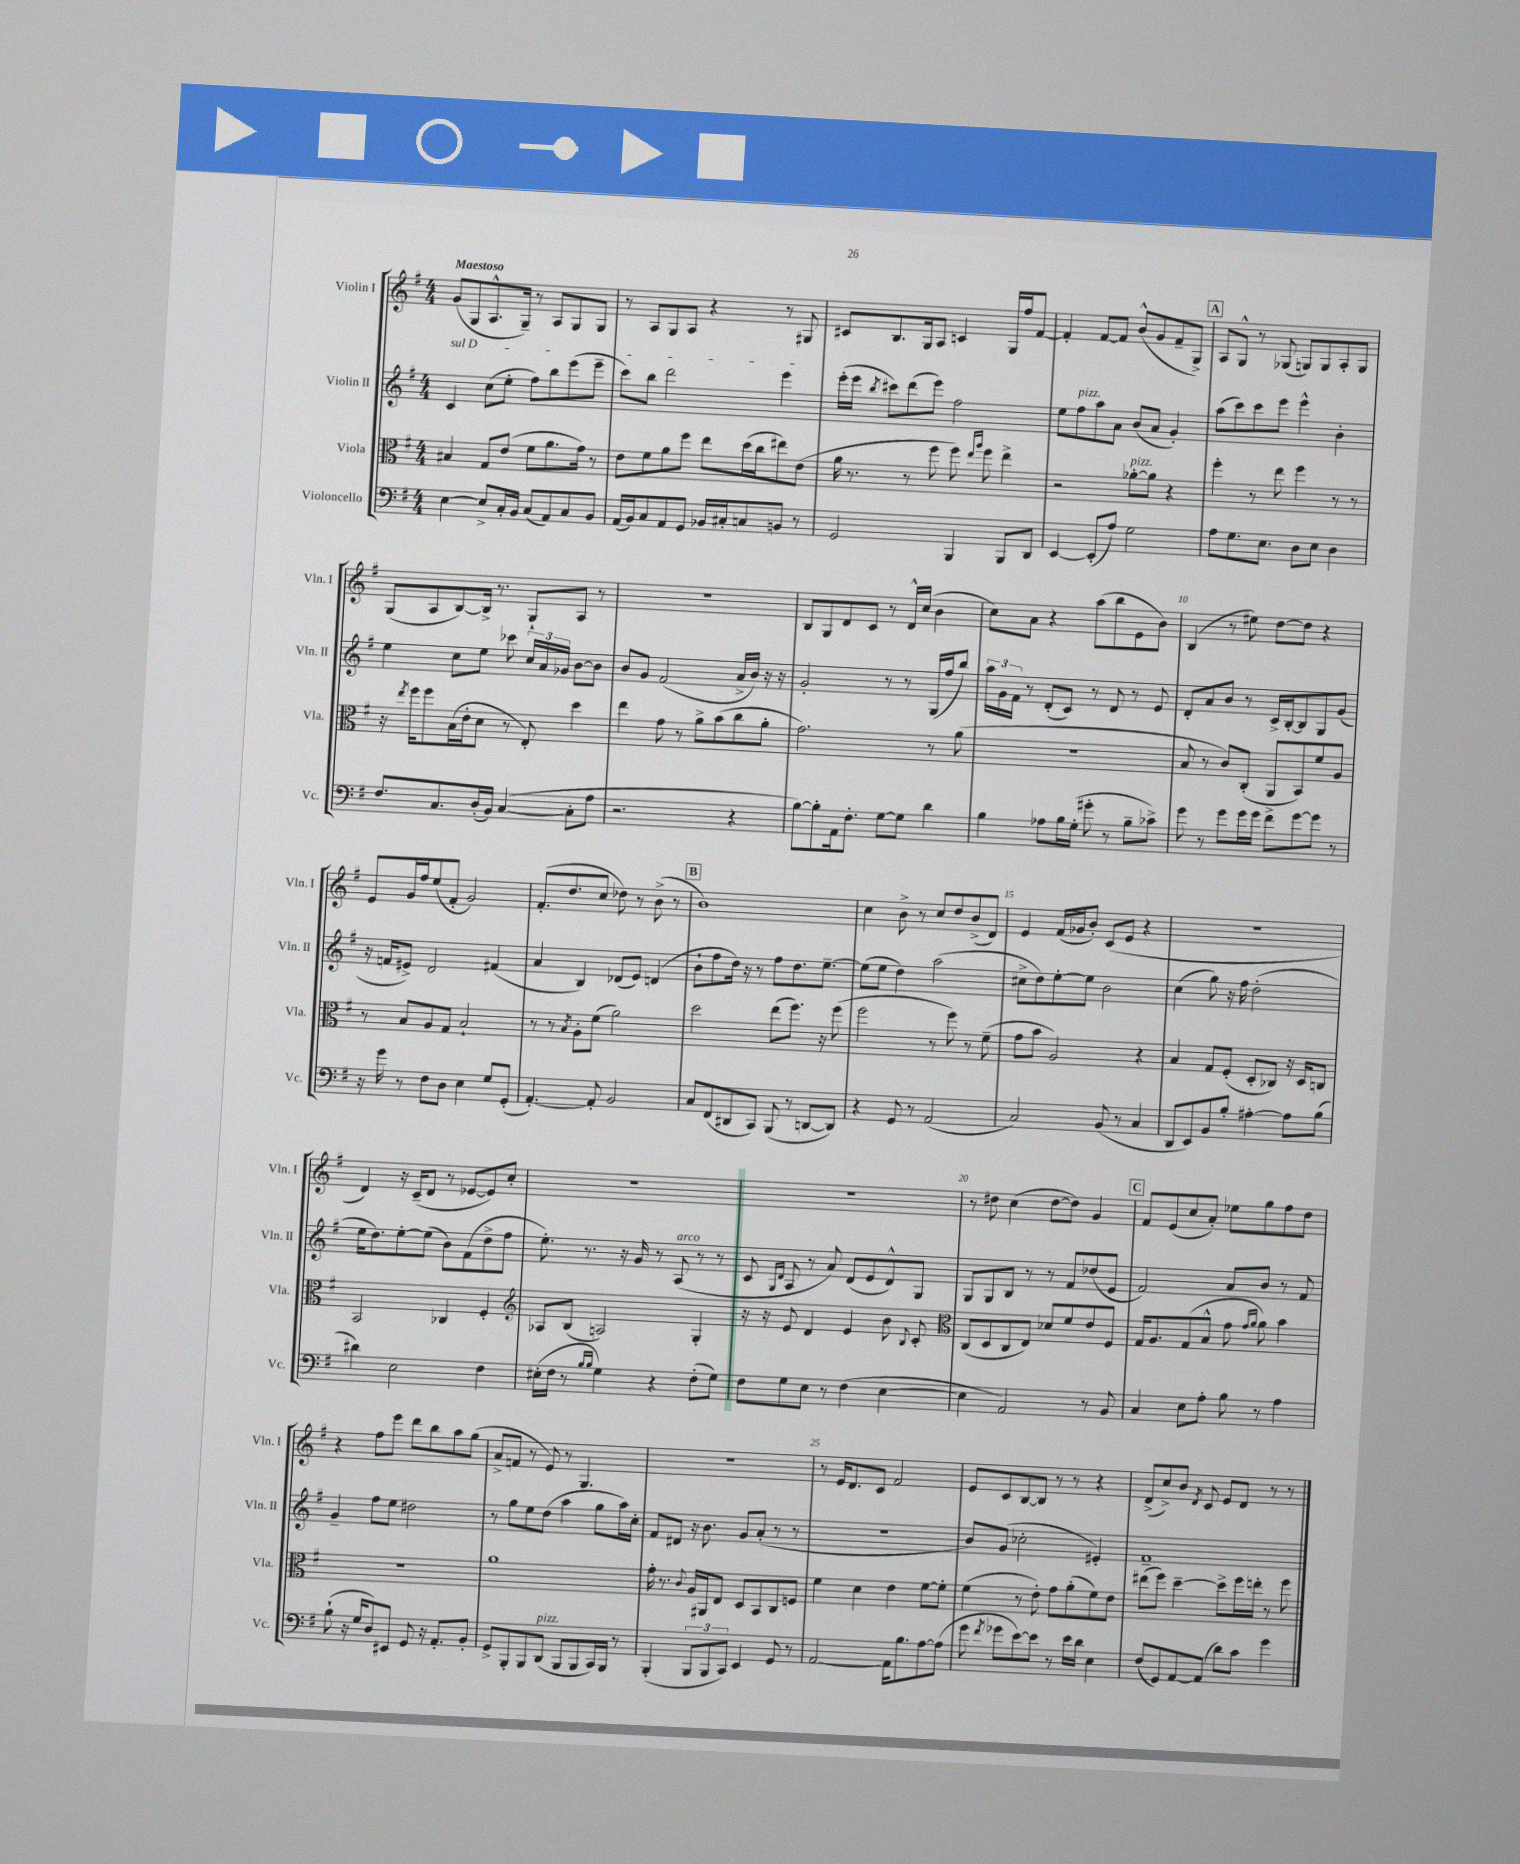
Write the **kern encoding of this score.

**kern	**kern	**kern	**kern
*staff4	*staff3	*staff2	*staff1
*clefF4	*clefC3	*clefG2	*clefG2
*k[f#]	*k[f#]	*k[f#]	*k[f#]
*M4/4	*M4/4	*M4/4	*M4/4
[4E\	4B#/	4c/	(8g/L
.	.	.	8G/
8E^/]L	8G/L	(8cc\L	8.A^^/
16C'/L	(8e/J	8ee'\J	.
16BB/JJ	.	.	16G~/Jk)
(8C/L	8f#\L	8ff#\L)	8r
8AA/)	8.a\	8bb\	8A/L
8C/	.	(8eee\	8G/
.	16g\Jk)	.	.
8BB/J	8r	8eee~\J	8G/J
=	=	=	=
(16AA/LL	8e\L	8ccc\L)	8r
16BB/J)	.	.	.
8C/	8f#\	8bb\J	8A/L
8AA/	8a\	2ddd\	8G/
8GG/J	8ff#\J	.	8A/J
16BB-/LL	8ee\L	.	4r
16C#'/J	.	.	.
8C/	(16dd\L	.	.
.	16cc\J	.	.
8BB/J	8ee#\)	4eee\	8r
8r	(8e\J	.	8G#/
=	=	=	=
2GG/	16a\	(16eee'\LL	8c#/L
.	8.r	16eee\JJ	.
.	.	8qbb/	.
.	.	8ccc#\L)	8.B/
.	8r	(8ddd\	.
.	.	.	16G/k
.	8ff#\	8eee\J)	8A/J
4BBB/	8ff#\)	2ff#\	4c/
.	16qqee/LL	.	.
.	16qqaa/JJ	.	.
.	8ff#\	.	.
8BBB/L	4ee^\	.	16G/LL
.	.	.	16ff#/J
8DD/J	.	.	[8f#/J
=	=	=	=
[4EE/	2r	8ee\L	4f#'/]
.	.	8ff#\	.
(8EE'/]L	.	8aa\	[8f#/L
8A/J)	.	8a\J	8f#/]J
2G\	[8a-'\L	(8b/L	(8b^^/L
.	8a-\]J	8a/J	8g/
.	4r	4g'/)	8f#~/
.	.	.	8G^/J)
=	=	=	=
8A\L	4ff#'\	(8aa\L	8A/L
8.G\	.	8ccc\)	8G^^/J
.	8r	8ccc\	8r
8.E\J	.	.	.
.	8ee\	8eee\J	(8G-/
8D\L	4ff#\	4eee^^\	8G/L)
8E\J	.	.	8G/
4D\	8r	4b'\	8A'/
.	8r	.	8G/J
=	=	=	=
8.F#/L	16r	4ee\	(8G/L
.	8qee/	.	.
.	16ff#\LK	.	.
.	8ff#\	.	8A/
8.C/	.	.	.
.	(16B\L	8cc\L	[8B/)
.	16e'\J	.	.
(16D'/L	8d\J	8ee\J	16B^/]Jk
16BB/JJ)	.	.	8.r
([4C/	8r	8ccc-\	.
.	8E'/)	24cc/LL	8G`/L
.	.	24a/	.
.	.	24g-/JJ	.
8C'\]L	4dd\	[8b\L	8A/J
8A\J	.	8b\]J	8r
=	=	=	=
2.r	4ee\	8b/L	1r
.	.	8g/J	.
.	8g\	(2f#/	.
.	8r	.	.
.	8a^\L	.	.
.	(8b\	.	.
4r	8cc\	16a^/LL	.
.	.	16b/JJ)	.
.	8a'\J	16r	.
.	.	16r	.
=	=	=	=
[8B\L)	2.g\)	2g'/	8B/L
8B'\]	.	.	8G/
16AA\k	.	.	8d/
8.F#'\J	.	.	.
.	.	.	8c/J
[8G\L	.	8r	8r
8G\]J	.	8r	16d^^/LL
.	.	.	(16cc/JJ
4d\	8r	(16G/LL	4b\
.	.	16ff#/J	.
.	(8a\	8bb/J)	.
=	=	=	=
4B\	1r	24aa\LL	8cc\L)
.	.	24g\	.
.	.	24f#\JJ	.
.	.	8r	8a\J
8A-\L	.	(8d'/L	4r
16B\L	.	8c/J)	.
(16G'\JJ	.	.	.
8g#'\	.	8r	(8aa\L
8r	.	8d/	8bb\
8B~\L	.	8r	8e\
8c-^\J)	.	8e/	8b\J)
=	=	=	=
8g\	8B/	8d'/L	(4B/
8r	8r	8a/	.
8g\L	8c/L)	8b/J	8r
16g\L	(8C'/J	8r	8ee#\)
16g\JJ	.	.	.
8f#^\L	8AA/L	16c^/LL	[8dd\L
.	.	[16B'/J	.
[8g\	8BB/)	8B/]	8dd\]J
8g\]J	8f#/	8G/	4r
8r	8A/J	(8g/J	.
=	=	=	=
16r	8r	16r	8e/L
16g\	.	16f/LK	.
8r	8B/L	8e#^/J)	16g/L
.	.	.	16ff#/J
8F#\L	8A/	2d/	(8ee/
8D\J	8G/J	.	8f#'/J
4E\	2B`/	.	2g/)
8G/L	.	(4f#/	.
(8GG'/J	.	.	.
=	=	=	=
[4.AA'/)	8r	4a/	(8.f#'/L
.	8r	.	.
.	.	.	8.dd/
.	8qB/	.	.
.	8A'\L	4B/)	.
8AA'/]	(8f#\J	.	8cc/J
2BB/	2a\)	(8d-/L	8dd-\)
.	.	8e/J)	8r
.	.	(4d/	(8b^\
.	.	.	8r
=	=	=	=
8C/L	2dd\	8b`\L	1b)
(8FF#/	.	8ff#\	.
8DD#/	.	16dd\Jk)	.
.	.	16r	.
8CC/J)	.	8r	.
(8BBB/	(8ee\L	8ff#\L	.
8r	8.ff#\J)	8.dd\	.
[8DD/L	.	.	.
.	16r	[8.ee~\J	.
8DD/]J)	(8ff#\	.	.
=	=	=	=
4r	2ff#\	(8ee\]L	4cc\
.	.	8ee\J	.
8GG/	.	4dd\)	8b^\
8r	.	.	8r
(2AA/	8r	(2aa\	8cc/L
.	8ff#\)	.	8dd/
.	8r	.	(8b^/
.	(8f#~\	.	8d/J)
=	=	=	=
2C/)	8g\L	8cc#^\L	4e/
.	8b\J	8dd\)	.
.	2A/)	[8ee'\	(16f#/LL
.	.	.	16g-/J
.	.	8ee\]J	8b'/J)
(8BB/	.	2b\	(8c/L
8r	.	.	8e/J
4C/	4r	.	4r
=	=	=	=
8DD/L	4B/	(4cc\	1r
8EE/)	.	.	.
8BB/	8G/L	8gg\)	.
8B'/J	(8F#'/J	16r	.
.	.	16ff#\	.
[4A#'\	8D'/L	(2dd'\	.
.	8C-/J)	.	.
8A#\]L	16r	.	.
.	16D/LK	.	.
(8B\J	8C/J	.	.
=	=	=	=
4d#\)	2BB/	16ee\LK	4d/)
.	.	8.dd\)	.
2E\	.	[8ee'\	16r
.	.	.	(16c~/LK
.	.	(8ee\]J	8d/J
.	4C-/	8b\L)	8r
.	.	(8f#\	[8e-/L
4F#\	4F#'/	8dd^\	8e-/])
.	.	8ff#\J	8cc'/J
=	=	=	=
*	*clefG2	*	*
(16E#'\LL	8A-/L	8.ee'\)	1r
16F#\JJ	.	.	.
8r	(8B/J	.	.
.	.	8.r	.
16qqB/LL	.	.	.
16qqB/JJ	.	.	.
4G\)	2A/)	.	.
.	.	16r	.
.	.	16g/	.
4r	.	8r	.
.	.	(8A/	.
(8F#'\L	4G'/	8r	.
8G\J)	.	8r	.
=	=	=	=
8F#\L	16r	8c/	1r
.	16r	.	.
.	.	16qqG/LL	.
.	.	16qqd/JJ	.
8G\	8e/	8A/	.
8E\J	4d/	8r	.
8r	.	8a/)	.
(4F#\	4e/	(8d/L	.
.	.	8e/	.
[4E\	8b\	8d^^/)	.
.	8qqB/	.	.
.	8c'/	8G/J	.
=	=	=	=
*	*clefC3	*	*
4E\]	(8C/L	8G/L	8r
.	8D/	8G/	8dd#\
2AA/)	8C/	8B/J	(4cc\
.	8E/J)	8r	.
.	8d-/L	8r	[8dd#\L
.	8f#/	8f#/L	8dd#\]J)
8r	8e/	(8dd-/	4g/
8BB/	8F#/J	8e/J	.
=	=	=	=
4C/	16G/LK	2f#/)	8f#/L
.	8.A/	.	.
.	.	.	(8e/
8E\L	(8G/	.	8cc/
8A'\J	8B^^/J	.	8a'/J)
8B\	8g\	8a/L	8ee-\L
.	16qqg/LL	.	.
.	16qqa/JJ	.	.
8r	8a\)	8b/J	8gg\
4A\	4b\	8r	8ff#\
.	.	8f#/	8dd\J
=	=	=	=
(8B`\	1r	4g~/	4r
16r	.	.	.
16G/LK	.	.	.
8D/)	.	8ff#\L	8ff#\L
8EE#/J	.	8ee\J	8eee\J
8GG/	.	2dd#\	8ddd\L
16r	.	.	8bb\
8.AA'/L	.	.	.
.	.	.	8aa\
8BB'/J	.	.	(8gg\J
=	=	=	=
8GG^/L	1a	8r	8a^/L
8BBB'/	.	8gg\L	8f/J
8BBB/	.	8ee\	8r
(8DD/J	.	(8dd\J	8e/)
8BBB/L	.	4aa\	8r
8BBB/	.	.	4.G/
16CC/L)	.	8gg\L	.
16BBB/JJ	.	.	.
8r	.	16aa\L)	.
.	.	16cc'\JJ	.
=	=	=	=
(4BBB'/	16g'\	8f#/L	1r
.	8.r	.	.
.	.	8d#/J	.
.	8qqc/	.	.
12BBB/L	16A/LL	16r	.
.	16AA#/J	8.b\	.
12BBB/	.	.	.
.	8E/J	.	.
12CC/J)	.	.	.
4EE/	8D/L	8g/L	.
.	8BB/	(8a'/J	.
8GG/	8C/	8r	.
8r	8F/J	8r	.
=	=	=	=
[2AA/	4f#\	1r	8r
.	.	.	16e/LK
.	.	.	8.d/
.	4d\	.	.
.	.	.	8c/J
16AA\]LK	4e\	.	2f#/
8.B\	.	.	.
[8A\	[8f#\L	.	.
(8A\]J	8f#'\]J	.	.
=	=	=	=
8g\	(4f#\	8b/L)	8e/L
8qf#/	.	.	.
8g-\L	.	(8g/J	8c/
[8e\)	8r	2cc-'\	[8B/
8e\]J	8e'\)	.	8B/]J
8r	8g\L	.	8r
16e\LL	(8a'\	.	8r
16d\JJ	.	.	.
4E\	8f#\)	4e#'/)	4r
.	8e\J	.	.
=	=	=	=
(8F#/L	(8ee#\L	1f#~	(8d^/L
8GG/)	8ff#\J)	.	8cc^/)
[8AA/	[4dd~\	.	8b/J
.	.	.	8qd/
(8AA/]J	.	.	8c/
8d\L)	8dd^\]L	.	8e/L
8c\J	16ff#\L	.	8d/J
.	16ee'\JJ	.	.
4g\	8r	.	8r
.	8ff#\	.	8r
==	==	==	==
*-	*-	*-	*-
